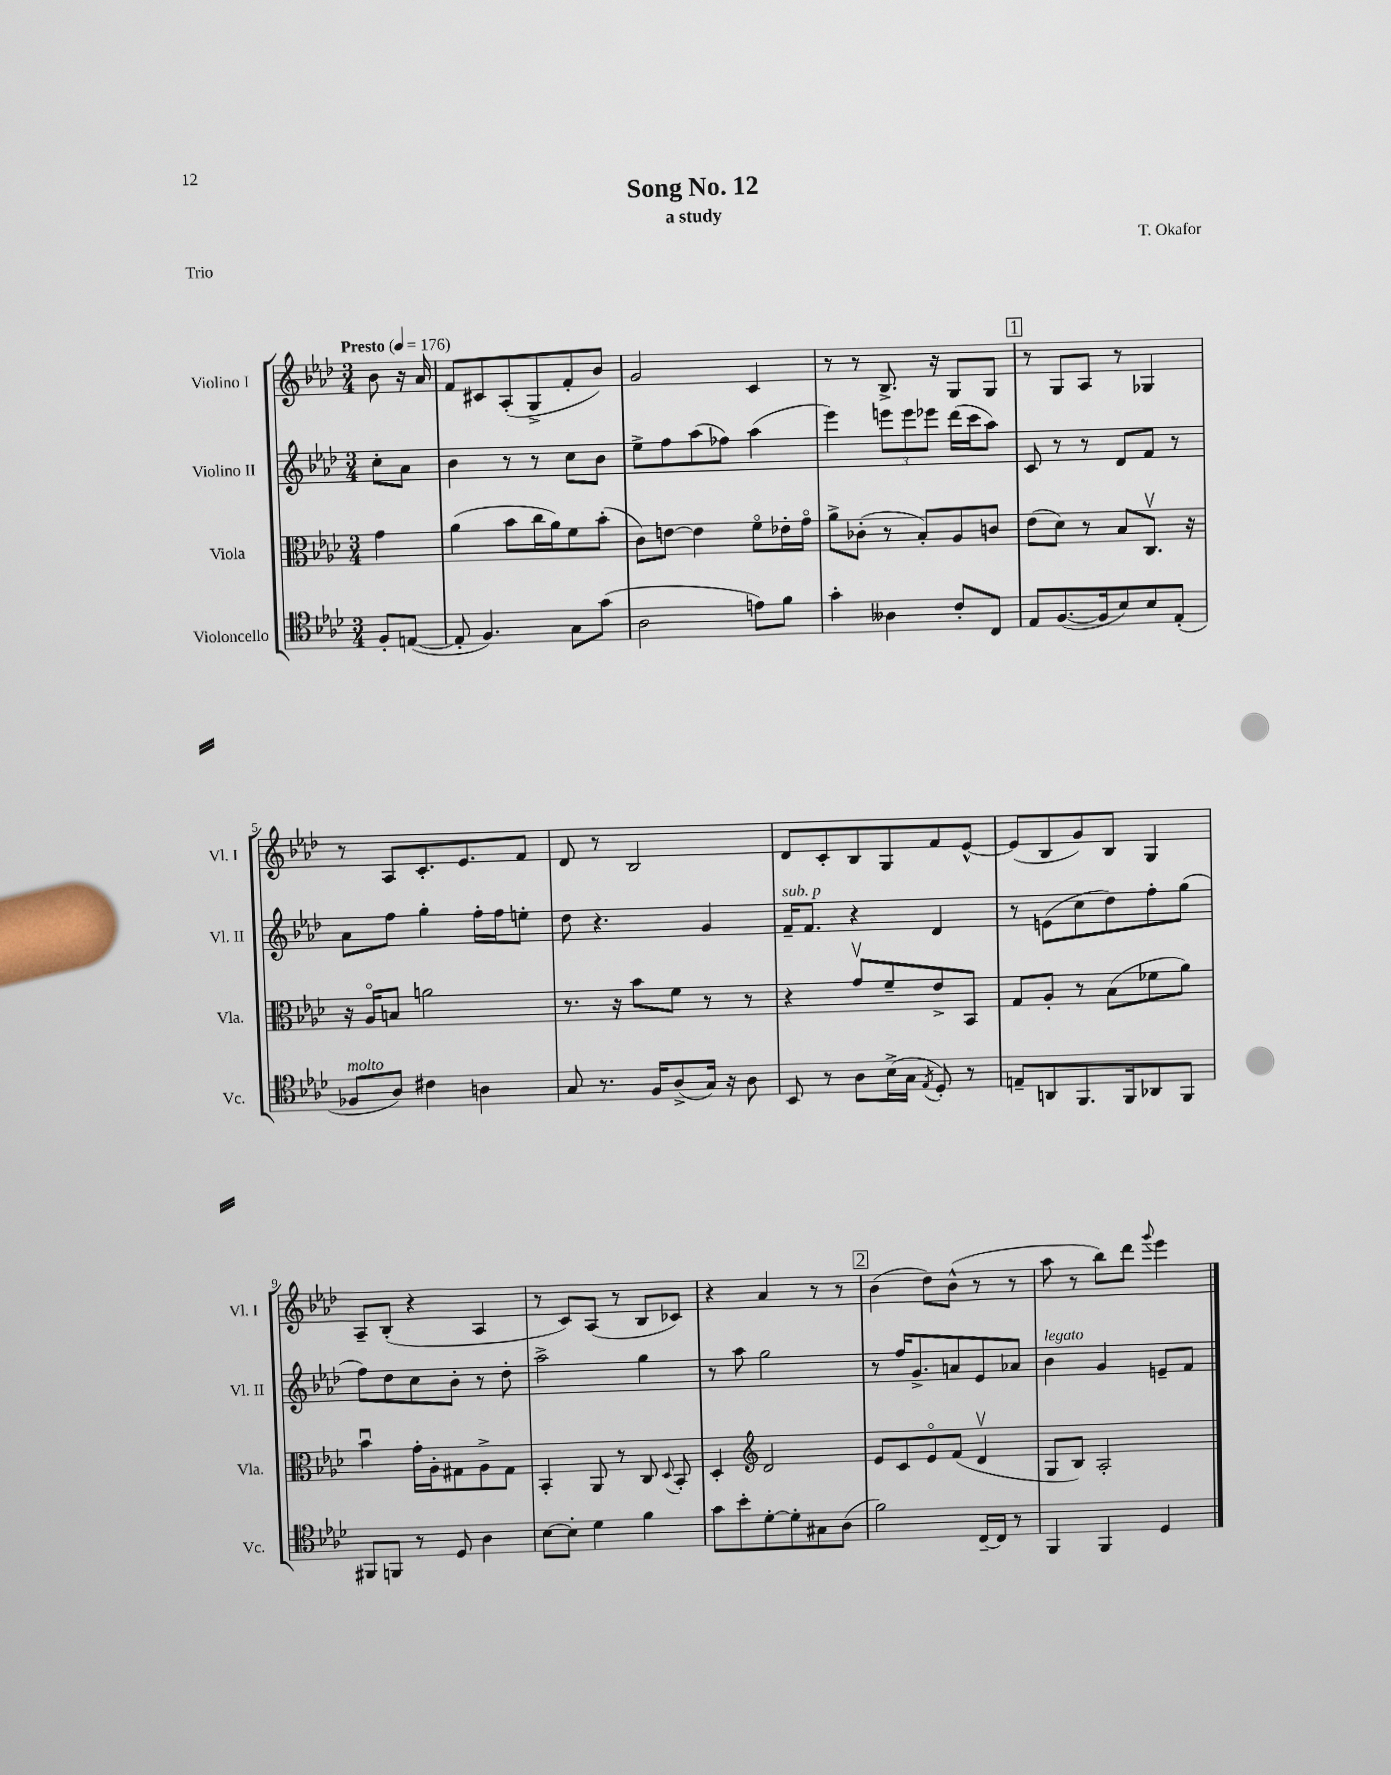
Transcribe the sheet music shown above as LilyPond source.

\header { title = "Song No. 12" composer = "T. Okafor" subtitle = "a study" piece = "Trio" }
<<
\new StaffGroup <<
\new Staff = "s0" \with { instrumentName = "Violino I" shortInstrumentName = "Vl. I" } {
    \clef treble \key aes \major \numericTimeSignature \time 3/4 \partial 4 \tempo "Presto" 4 = 176
    \autoBeamOff bes'8 r16 aes'16 |
    f'8[ cis'8 aes8-.( g8-> f'8-. bes'8]) |
    g'2 c'4 |
    r8 r8 bes8.-> r16 g8[ g8] |
    \mark \markup { \box "1" } r8 g8[ aes8] r8 ges4 |
    r8 aes8[ c'8.-. ees'8. f'8] |
    des'8 r8 bes2 |
    des'8[ c'8-. bes8 g8 f'8 ees'8]~-^ |
    ees'8[( bes8 g'8) bes8] g4 |
    aes8[-- bes8]-.( r4 aes4 |
    r8 c'8[) aes8]( r8 bes8[ ces'8]) |
    r4 aes'4 r8 r8 |
    \mark \markup { \box "2" } bes'4( des''8[) bes'8]-^( r8 r8 |
    aes''8 r8 bes''8[) des'''8] \appoggiatura { g'''8 } ees'''4 \bar "|." |
}
\new Staff = "s1" \with { instrumentName = "Violino II" shortInstrumentName = "Vl. II" } {
    \clef treble \key aes \major \numericTimeSignature \time 3/4 \partial 4
    \autoBeamOff c''8[-. aes'8] |
    bes'4 r8 r8 c''8[ bes'8] |
    ees''8[-> f''8 aes''8( fes''8]) aes''4( |
    ees'''4) \tuplet 3/2 { e'''8[ e'''8 ees'''8] } des'''16[( c'''16 aes''8]) |
    \mark \markup { \box "1" } c'8 r8 r8 des'8[ f'8] r8 |
    aes'8[ f''8] g''4-. f''16[-. f''16 e''8]-. |
    des''8 r4. g'4 |
    f'16[--^\markup { \italic "sub. p" } f'8.] r4 des'4 |
    r8 e'8[( c''8 des''8) f''8-. g''8]( |
    f''8[) des''8 c''8 bes'8]-. r8 des''8-. |
    aes''2-> g''4 |
    r8 aes''8 g''2 |
    \mark \markup { \box "2" } r8 f''16[ g'8.-> a'8 ees'8 aes'8] |
    bes'4^\markup { \italic "legato" } g'4 e'8[-- f'8] \bar "|." |
}
\new Staff = "s2" \with { instrumentName = "Viola" shortInstrumentName = "Vla." } {
    \clef alto \key aes \major \numericTimeSignature \time 3/4 \partial 4
    \autoBeamOff g'4 |
    aes'4( bes'8[ c''16 aes'16) f'8 bes'8]-.( |
    c'8[) e'8]~ e'4 f'8[\flageolet ees'16-. g'16]\flageolet |
    aes'8[-> ces'8]-.( r8 bes8[-.) aes8 c'8] |
    \mark \markup { \box "1" } ees'8[( des'8]) r8 bes8[ c8.]\upbow r16 |
    r16 aes16[\flageolet b8] a'2 |
    r8. r16 bes'8[ f'8] r8 r8 |
    r4 g'8[\upbow f'8-- ees'8-> bes,8] |
    g8[ aes8]-. r8 bes8[( fes'8 aes'8]) |
    bes'4\downbow g'16[-. aes16-. gis8 aes8-> gis8] |
    bes,4-. aes,8 r8 c8 \appoggiatura { des8 } bes,8-. |
    des4-. \clef treble des'2 |
    \mark \markup { \box "2" } ees'8[ c'8 ees'8\flageolet f'8]( des'4\upbow |
    g8[ bes8]) aes2-. \bar "|." |
}
\new Staff = "s3" \with { instrumentName = "Violoncello" shortInstrumentName = "Vc." } {
    \clef tenor \key aes \major \numericTimeSignature \time 3/4 \partial 4
    \autoBeamOff f8[-. e8]~( |
    e8-. f4.) g8[ g'8]( |
    aes2 e'8[) f'8] |
    g'4-. aeses4 c'8[-. c8] |
    \mark \markup { \box "1" } ees8[ f8.~( f16 bes8) bes8 ees8]-.( |
    fes8[^\markup { \italic "molto" } aes8]) cis'4 a4 |
    g8 r8. f16[ aes8->( g16]) r16 aes8 |
    bes,8 r8 aes8[ bes16->( g16] \acciaccatura { ees8 } des8-.) r8 |
    e8[-- a,8 f,8. f,16 aes,8 f,8] |
    fis,8[ f,8] r8 des8 aes4 |
    bes8[~ bes8]-. des'4 f'4 |
    g'8[ bes'8-. des'8~-. des'8-. gis8 aes8]( |
    \mark \markup { \box "2" } f'2) c16[~-- c16] r8 |
    f,4 f,4 des4 \bar "|." |
}
>>
>>
